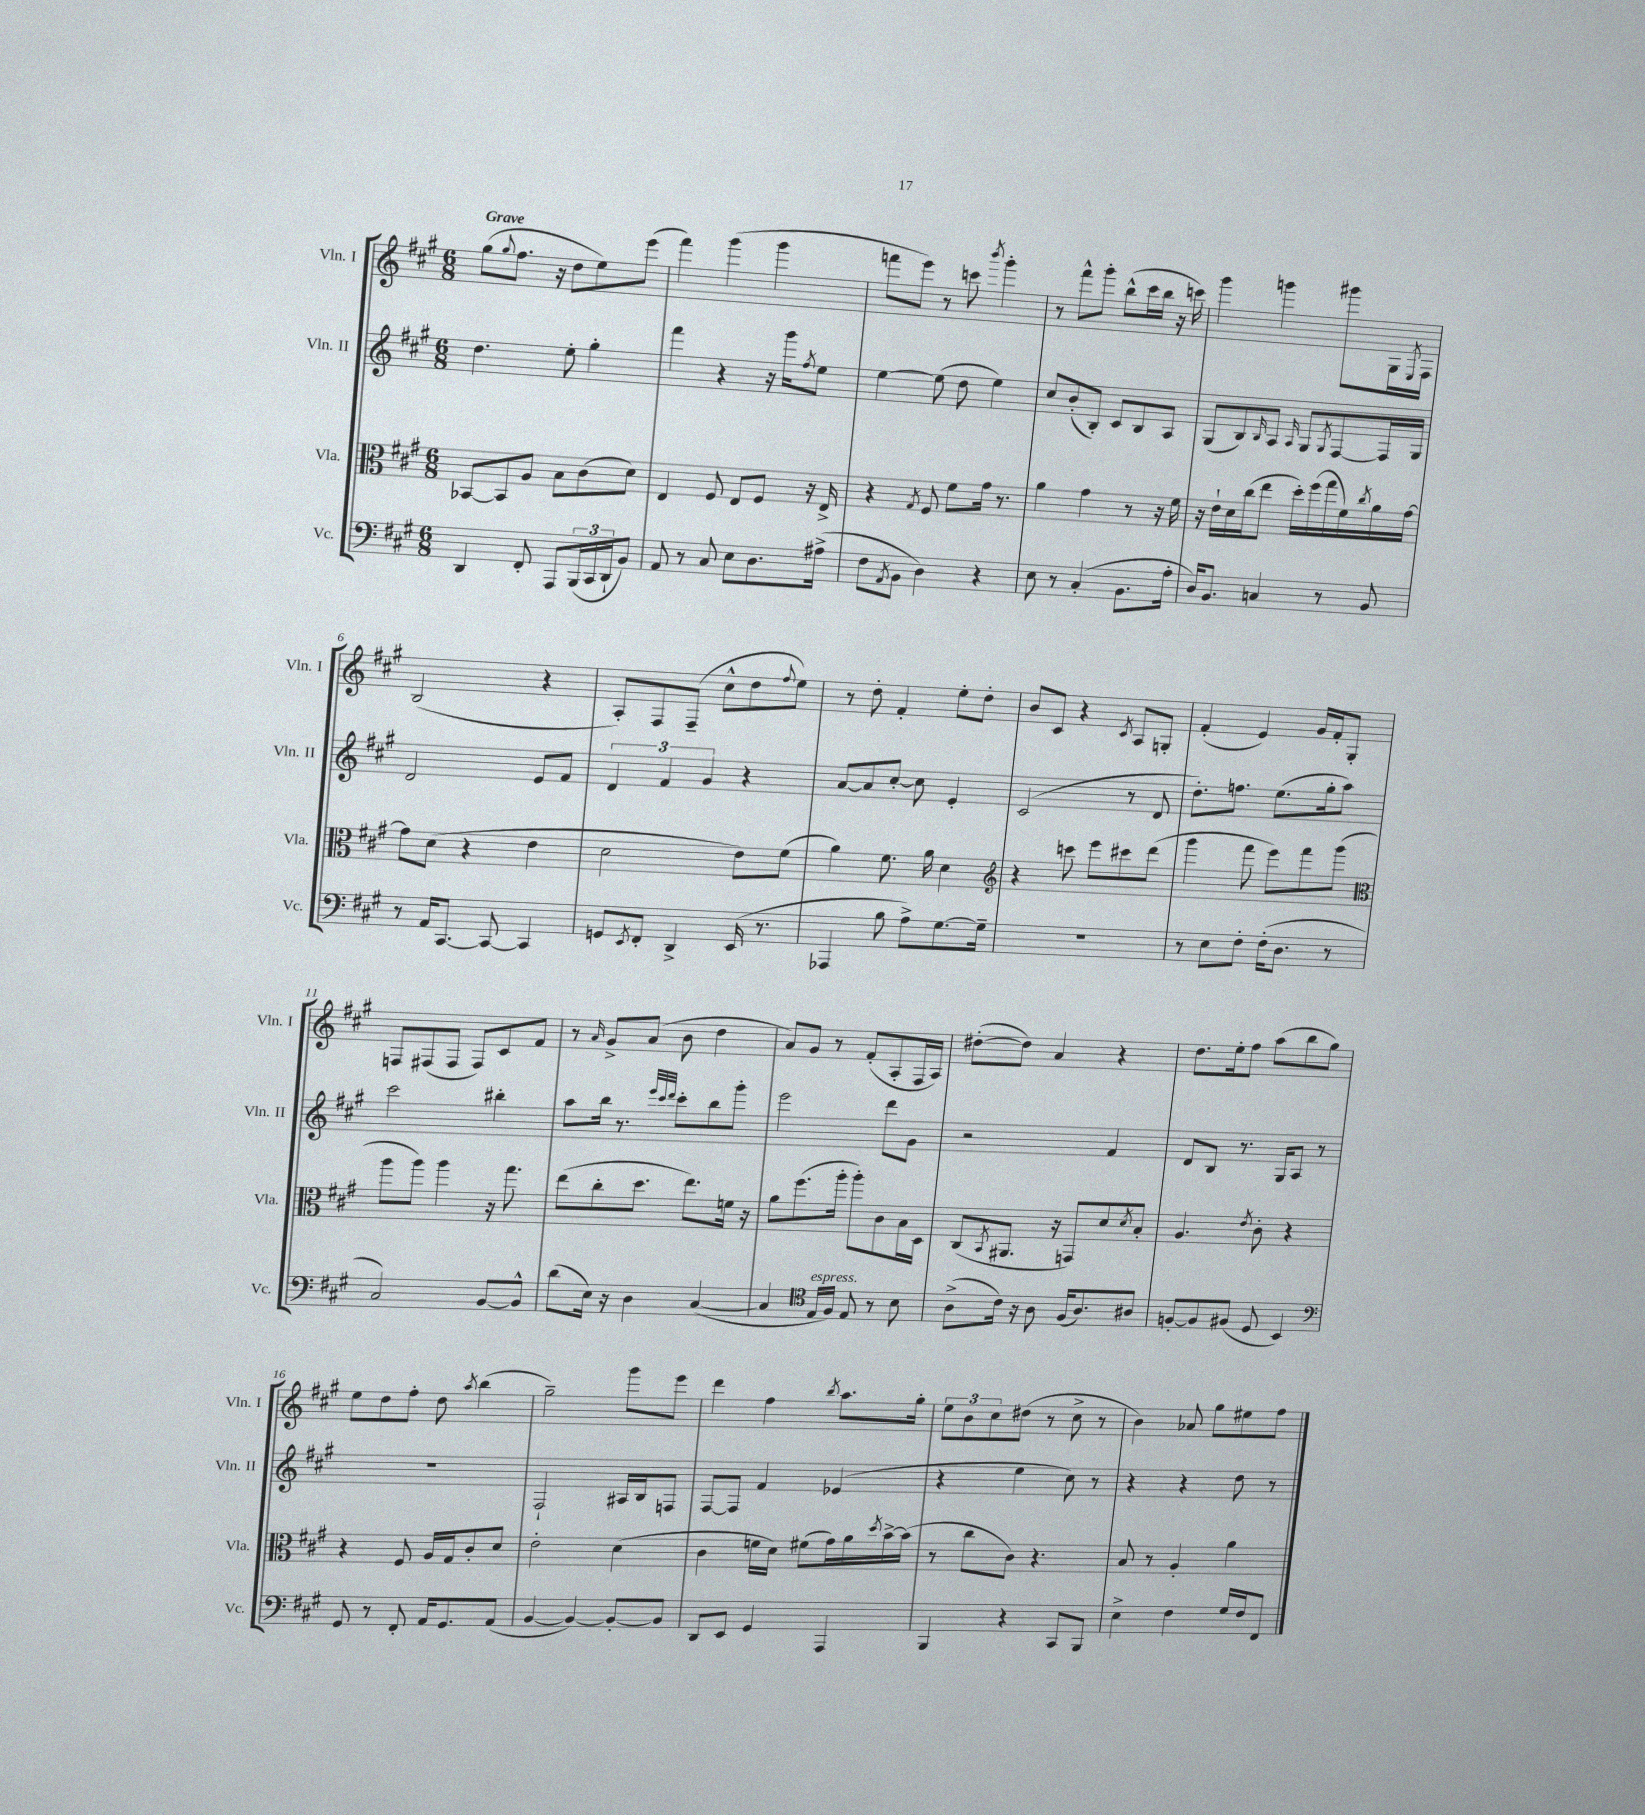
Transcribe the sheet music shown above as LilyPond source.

<<
\new StaffGroup <<
\new Staff = "s0" \with { instrumentName = "Vln. I" shortInstrumentName = "Vln. I" } {
    \clef treble \key a \major \numericTimeSignature \time 6/8 \tempo "Grave"
    gis''8( \appoggiatura { gis''8 } fis''8. r16 d''8 e''8) e'''8( |
    fis'''4) gis'''4( gis'''4 |
    f'''8 e'''8) r8 c'''8 \acciaccatura { b'''8 } gis'''4-. |
    r8 fis'''8-^ gis'''8-. b''8-^( cis'''16 b''16 r16 c'''16) |
    gis'''4 g'''4 gis'''8 gis16 \acciaccatura { e8 } fis16 |
    b2( r4 |
    a8-.) fis8 fis8--( cis''8-^ d''8 \appoggiatura { fis''8 } e''8) |
    r8 d''8-. fis'4-. e''8-. d''8-. |
    b'8 cis'8 r4 \acciaccatura { cis'8 } a8 g8-. |
    fis'4-.( e'4) gis'16 fis'16-. gis8-. |
    f8 fis8( fis8 fis8) cis'8 fis'8 |
    r8 \grace { a'16 } gis'8-> a'8( b'8 d''4 |
    a'8) gis'8 r8 fis'8-.( a8-. fis16 a16) |
    dis''8~-.( dis''8) a'4 r4 |
    d''8. e''16-. fis''8 a''8( b''8 gis''8) |
    e''8 d''8 fis''8-. d''8 \acciaccatura { a''8 } b''4( |
    gis''2--) gis'''8 e'''8 |
    d'''4 fis''4 \acciaccatura { b''8 } a''8. gis''16-. |
    \tuplet 3/2 { e''8 b'8 cis''8 } dis''8( r8 cis''8-> r8 |
    b'4) aes'8 gis''8 eis''8 fis''8 \bar "|." |
}
\new Staff = "s1" \with { instrumentName = "Vln. II" shortInstrumentName = "Vln. II" } {
    \clef treble \key a \major \numericTimeSignature \time 6/8
    d''4. e''8-. gis''4-. |
    fis'''4 r4 r16 gis'''16 \acciaccatura { fis''8 } e''8 |
    e''4~ e''8( d''8 e''4) |
    cis''8 b'8-.( b8-.) cis'8 b8 a8 |
    gis8( b8) \grace { b16 } a8 \grace { a16 } gis8 \acciaccatura { gis8 } fis8~ fis16 gis16 |
    d'2 e'8 fis'8 |
    \tuplet 3/2 { d'4 fis'4 gis'4 } r4 |
    a'8~ a'8 cis''8~-. cis''8 e'4-. |
    cis'2( r8 d'8 |
    d''8.-.) f''8. e''8.( gis''16-. a''8) |
    cis'''2 bis''4-. |
    a''8 b''16 r8. \grace { e'''32 cis'''32 d'''32 } cis'''8-. b''8 gis'''8-. |
    e'''2 d'''8 gis'8 |
    r2 fis'4 |
    d'8 b8 r8. gis16 a8 r8 |
    R2. |
    fis2-! ais16 b16 f8 |
    fis8~ fis8 fis'4 ees'4( |
    r4 e''4 cis''8) r8 |
    r4 r4 d''8 r8 \bar "|." |
}
\new Staff = "s2" \with { instrumentName = "Vla." shortInstrumentName = "Vla." } {
    \clef alto \key a \major \numericTimeSignature \time 6/8
    bes,8~ bes,8 a8 b8 cis'8( d'8) |
    e4 fis8 e8 fis8 r16 e16-> |
    r4 \acciaccatura { gis8 } fis8 fis'8 gis'16 r8. |
    a'4 gis'4 r8 r16 fis'16 |
    r16 e'16-! d'16 cis''16( e''8 d''16-.) fis''16( gis''16 fis'16) \acciaccatura { cis''8 } a'16 gis'16~ |
    gis'8 d'8( r4 e'4 |
    d'2 e'8) fis'8( |
    a'4) fis'8. a'16 d'4 |
    \clef treble r4 c'''8 e'''8 cis'''8 d'''8( |
    gis'''4 fis'''8 e'''8) fis'''8 gis'''8( |
    \clef alto a''8 a''8) a''4 r16 gis''8. |
    e''8( cis''8-. d''8. e''8.) f'16 r16 |
    a'8 fis''8.( a''16-. a''8-.) cis'8 b16 d16 |
    cis8( \acciaccatura { b,8 } ais,8. r16 g,8) d'8 \acciaccatura { d'8 } b8-. |
    a4. \acciaccatura { e'8 } cis'8-. r4 |
    r4 fis8 a16 gis16 cis'8-. d'8 |
    e'2-. d'4( |
    cis'4 f'16 d'16) fis'8( gis'16) a'16 \acciaccatura { d''8 } b'16~-> b'16( |
    r8 cis''8 cis'8) r4. |
    b8 r8 a4-. a'4 \bar "|." |
}
\new Staff = "s3" \with { instrumentName = "Vc." shortInstrumentName = "Vc." } {
    \clef bass \key a \major \numericTimeSignature \time 6/8
    d,4 fis,8-. a,,8 \tuplet 3/2 { b,,16( cis,16 d,16-! } b,8) |
    a,8 r8 cis8 e8 d8. ais16->( |
    fis8 \acciaccatura { a,8 } b,8 d4) r4 |
    e8 r8 cis4-.( b,8. a16-. |
    d16) b,8. c4 r8 b,8 |
    r8 a,16 cis,8.~ cis,8~ cis,4 |
    g,8 \acciaccatura { e,8 } fis,8-. d,4-> e,16( r8. |
    aes,,4 b8 a8->) gis8.~ gis16-- |
    R2. |
    r8 e8 fis8-. fis16-.( d8. r8 |
    cis2) b,8~ b,8-^ |
    d'8( e16) r16 d4 cis4~( |
    cis4 \clef tenor e16^\markup { \italic "espress." } fis16) e8 r8 b8 |
    a8->( cis'16) r16 a8 fis16( a8.) ais8 |
    f8~-. f8 fis8( d8 b,4) |
    \clef bass gis,8 r8 fis,8-. a,16 gis,8. a,8( |
    b,4~ b,4~) b,8~-. b,8 |
    d,8 e,8 gis,4 a,,4 |
    b,,4 r4 cis,8 b,,8 |
    e4-> fis4 gis16 fis16 fis,8 \bar "|." |
}
>>
>>
